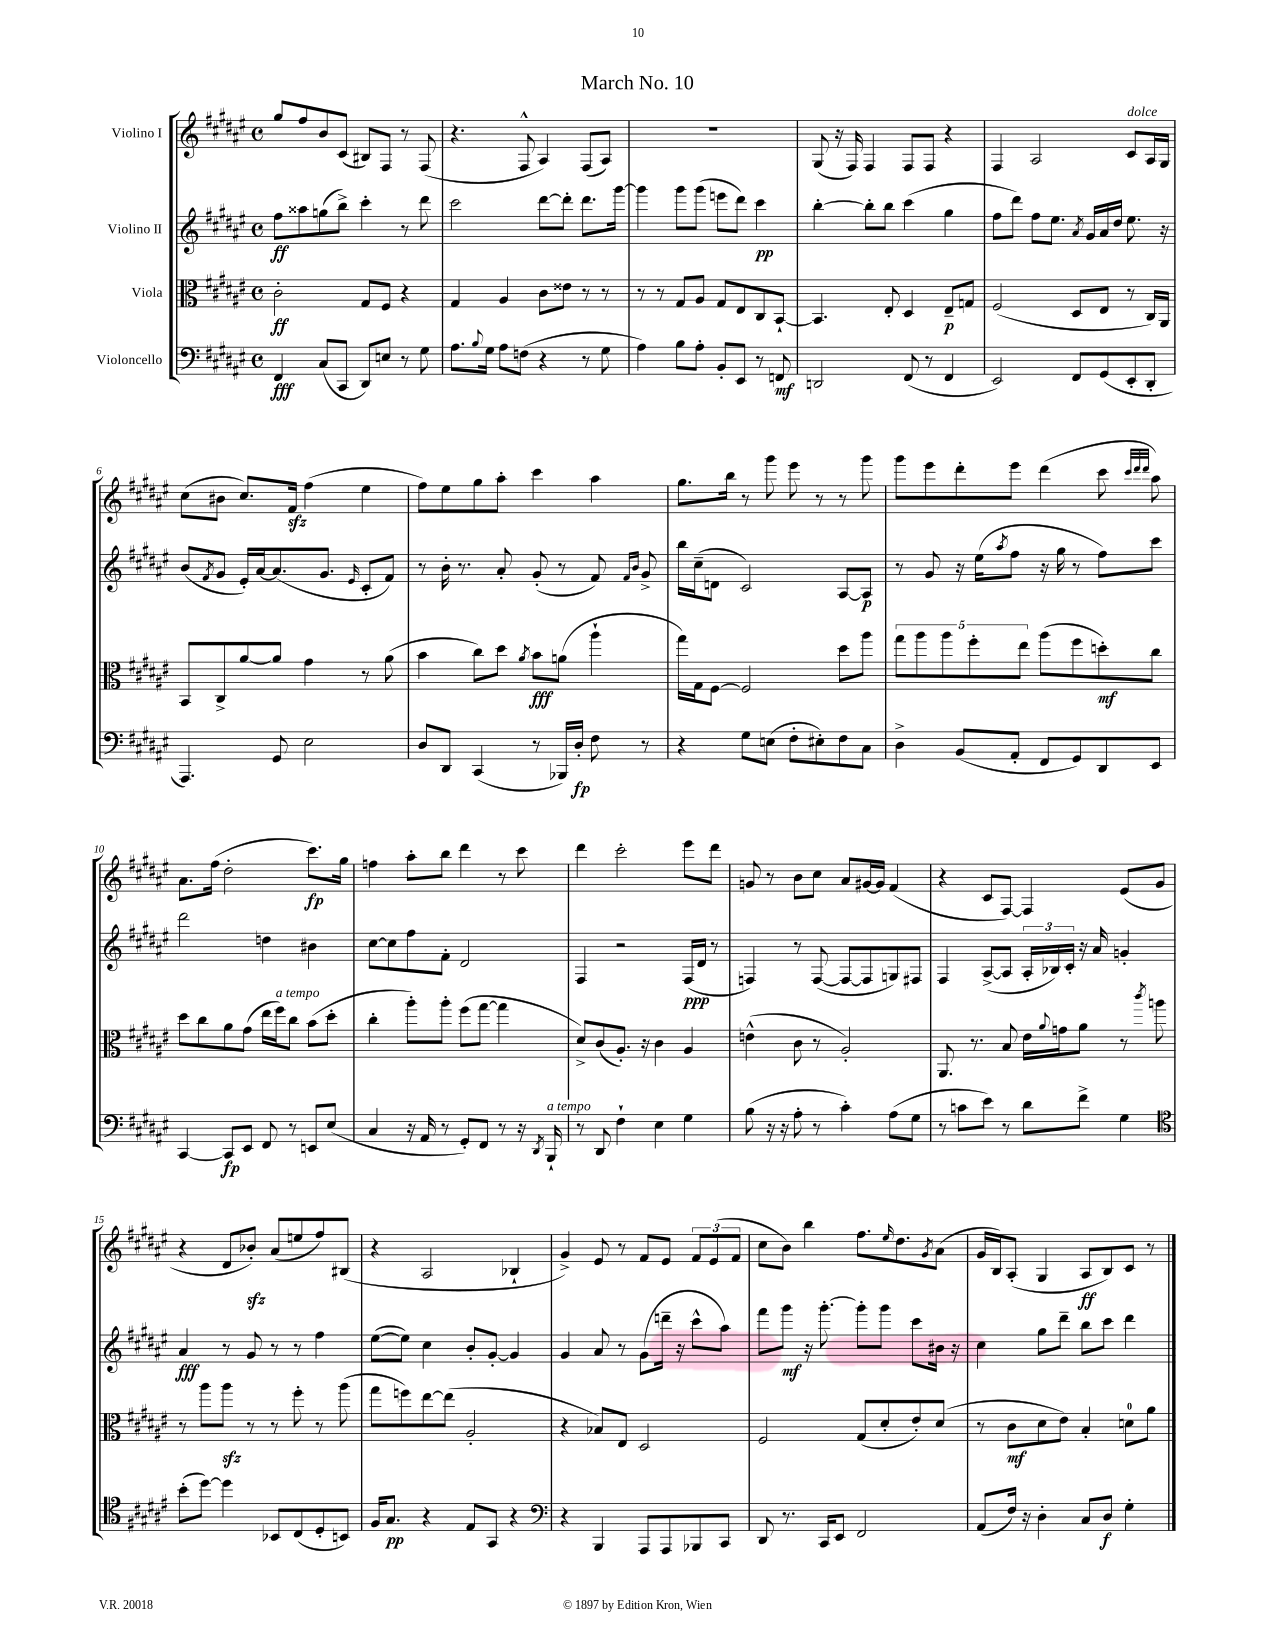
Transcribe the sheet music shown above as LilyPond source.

\header { title = "March No. 10" }
<<
\new StaffGroup <<
\new Staff = "s0" \with { instrumentName = "Violino I" } {
    \clef treble \key fis \major \defaultTimeSignature \time 4/4
    gis''8 fis''8 b'8 cis'8( bis8) fis8 r8 fis8( |
    r4. fis8-^ ais4) fis8( ais8) |
    R1 |
    gis8( r16 fis16) fis4 fis8 fis8 r4 |
    fis4 ais2 cis'8^\markup { \italic "dolce" } ais16 gis16 |
    cis''8( bis'8 cis''8.) fis'16\sfz fis''4( eis''4 |
    fis''8) eis''8 gis''8 ais''8-. cis'''4 ais''4 |
    gis''8. b''16 r8 gis'''8 eis'''8 r8 r8 gis'''8 |
    gis'''8 eis'''8 dis'''8-. eis'''8 dis'''4( cis'''8 \grace { cis'''32 dis'''32 dis'''32 } ais''8) |
    ais'8. fis''16( dis''2-. cis'''8.\fp) gis''16 |
    f''4 ais''8-. b''8 dis'''4 r8 cis'''8 |
    dis'''4 cis'''2-. eis'''8 dis'''8 |
    g'8 r8 b'8 cis''8 ais'8 gis'16~ gis'16 fis'4( |
    r4 cis'8 fis8~) fis4 eis'8( gis'8 |
    r4 dis'8 bes'8-.\sfz) ais'8( e''8 fis''8) bis8( |
    r4 ais2 bes4-! |
    gis'4->) eis'8 r8 fis'8 eis'8 \tuplet 3/2 { fis'8 eis'8( fis'8 } |
    cis''8 b'8) b''4 fis''8. \grace { eis''16 } dis''8. \acciaccatura { gis'8 } ais'8( |
    gis'16 b16) ais8-.( gis4 ais8\ff b8) cis'8 r8 \bar "|." |
}
\new Staff = "s1" \with { instrumentName = "Violino II" } {
    \clef treble \key fis \major \defaultTimeSignature \time 4/4
    fis''8\ff aisis''8 g''8( b''8->) cis'''4-. r8 dis'''8 |
    cis'''2 dis'''8~ dis'''8-. dis'''8. gis'''16~ |
    gis'''4 gis'''8 gis'''8( e'''8 dis'''8) cis'''4\pp |
    b''4~-. b''8-. b''8 cis'''4( gis''4 |
    fis''8 dis'''8) fis''8 eis''8. \acciaccatura { ais'8 } gis'16 ais'16 dis''16 eis''8. r16 |
    b'8( \acciaccatura { fis'8 } gis'8 eis'16-.) ais'16~ ais'8.( gis'8. \grace { eis'16 } cis'8-. fis'8) |
    r8 b'16-. r8. ais'8-. gis'8-.( r8 fis'8) \grace { fis'16 b'16 } gis'8-> |
    b''16 cis''16--( d'8 cis'2) ais8~ ais8\p |
    r8 gis'8 r16 eis''16( \acciaccatura { ais''8 } fis''8 r16 gis''16 r8 fis''8) cis'''8 |
    dis'''2 d''4 bis'4 |
    cis''8~ cis''8 fis''8 fis'8-. dis'2 |
    fis4 r2 fis16\ppp( dis'16 r8 |
    f4) r8 f8~( f8~ f8 g8) fis8 |
    fis4 ais8~->( ais8 \tuplet 3/2 { ais16-. bes16) cis'16-. } r16 ais'16 g'4-. |
    ais'4\fff r8 gis'8 r8 r8 fis''4 |
    eis''8~( eis''8) cis''4 b'8-. gis'8~-. gis'4 |
    gis'4 ais'8 r8 gis'8( d'''16-- r16 cis'''8-^ ais''8) |
    fis'''8 gis'''8\mf r16 gis'''8.~-. gis'''8-. gis'''8 cis'''8 bis'16 r16 |
    cis''4 gis''8 dis'''8-- b''8 cis'''8 dis'''4 \bar "|." |
}
\new Staff = "s2" \with { instrumentName = "Viola" } {
    \clef alto \key fis \major \defaultTimeSignature \time 4/4
    cis'2-.\ff gis8 fis8 r4 |
    gis4 ais4 cis'8 eisis'8 r8 r8 |
    r8 r8 gis8 ais8 gis8 eis8 cis8 b,8~-! |
    b,4. eis8-. dis4 eis8--\p g8 |
    fis2( dis8 eis8 r8 cis16) ais,16 |
    b,8 cis8-> ais'8~ ais'8 gis'4 r8 ais'8( |
    b'4 cis''8) dis''8 \acciaccatura { ais'8 } b'8\fff a'8( ais''4-! |
    gis''16) gis16 fis8~ fis2 dis''8 ais''8 |
    \tuplet 5/4 { gis''8 ais''8 ais''8 fis''8-. eis''8 } ais''8( fis''8 d''8-.\mf) cis''8 |
    dis''8 cis''8 ais'8 gis'8( eis''16 fis''16^\markup { \italic "a tempo" }) cis''8 b'8( dis''8-. |
    cis''4-. ais''8-.) ais''8-. fis''8( gis''8~ gis''4 |
    dis'8->) cis'8( ais8.-.) r16 cis'4 ais4 |
    e'4-^( cis'8 r8 ais2-.) |
    ais,8. r8. b8 eis'16 \appoggiatura { ais'8 } g'16 ais'8 r8 \acciaccatura { cis'''8 } a''8 |
    r8 ais''8 ais''8\sfz r8 r8 fis''8-. r8 ais''8( |
    gis''8 f''8) eis''8~ eis''8( ais2-. |
    r4 bes8) eis8 dis2 |
    fis2 gis8( dis'8-. eis'8-.) dis'8( |
    r8 cis'8\mf dis'8 eis'8) b4-. d'8-0 ais'8 \bar "|." |
}
\new Staff = "s3" \with { instrumentName = "Violoncello" } {
    \clef bass \key fis \major \defaultTimeSignature \time 4/4
    fis,4\fff cis8( cis,8 dis,8) e8 r8 gis8 |
    ais8. \appoggiatura { b8 } gis16 ais8 f8( r4 r8 gis8 |
    ais4) b8 ais8-. b,8-. eis,8 r8 f,8\mf |
    d,2 fis,8( r8 fis,4 |
    eis,2) fis,8 gis,8( eis,8-. dis,8-. |
    ais,,4.) gis,8 eis2 |
    dis8 dis,8 cis,4( r8 bes,,16) dis16-.\fp fis8 r8 |
    r4 gis8 e8( fis8-. eis8-.) fis8 cis8 |
    dis4-> b,8( ais,8-. fis,8 gis,8) dis,8 eis,8 |
    cis,4~ cis,8\fp eis,8 fis,8 r8 e,8 eis8( |
    cis4 r16 ais,16 r8 gis,8-.) fis,8 r8 r16 \acciaccatura { dis,8 } b,,16-!^\markup { \italic "a tempo" } |
    r8 dis,8 fis4-! eis4 gis4 |
    b8( r16 r16 ais8-. r8 cis'4-.) ais8( gis8 |
    r8 c'8 eis'8) r8 dis'8 fis'8-> gis4 |
    \clef tenor b'8-.( dis''8~) dis''4 bes,8 cis8( dis8-. b,8) |
    fis16 gis8.\pp r4 eis8 gis,8 r4 |
    \clef bass r4 b,,4 ais,,8 ais,,8 bes,,8 cis,8 |
    dis,8 r8. cis,16 eis,8 fis,2 |
    ais,8( fis16) r16 dis4-. cis8 dis8\f gis4-. \bar "|." |
}
>>
>>
